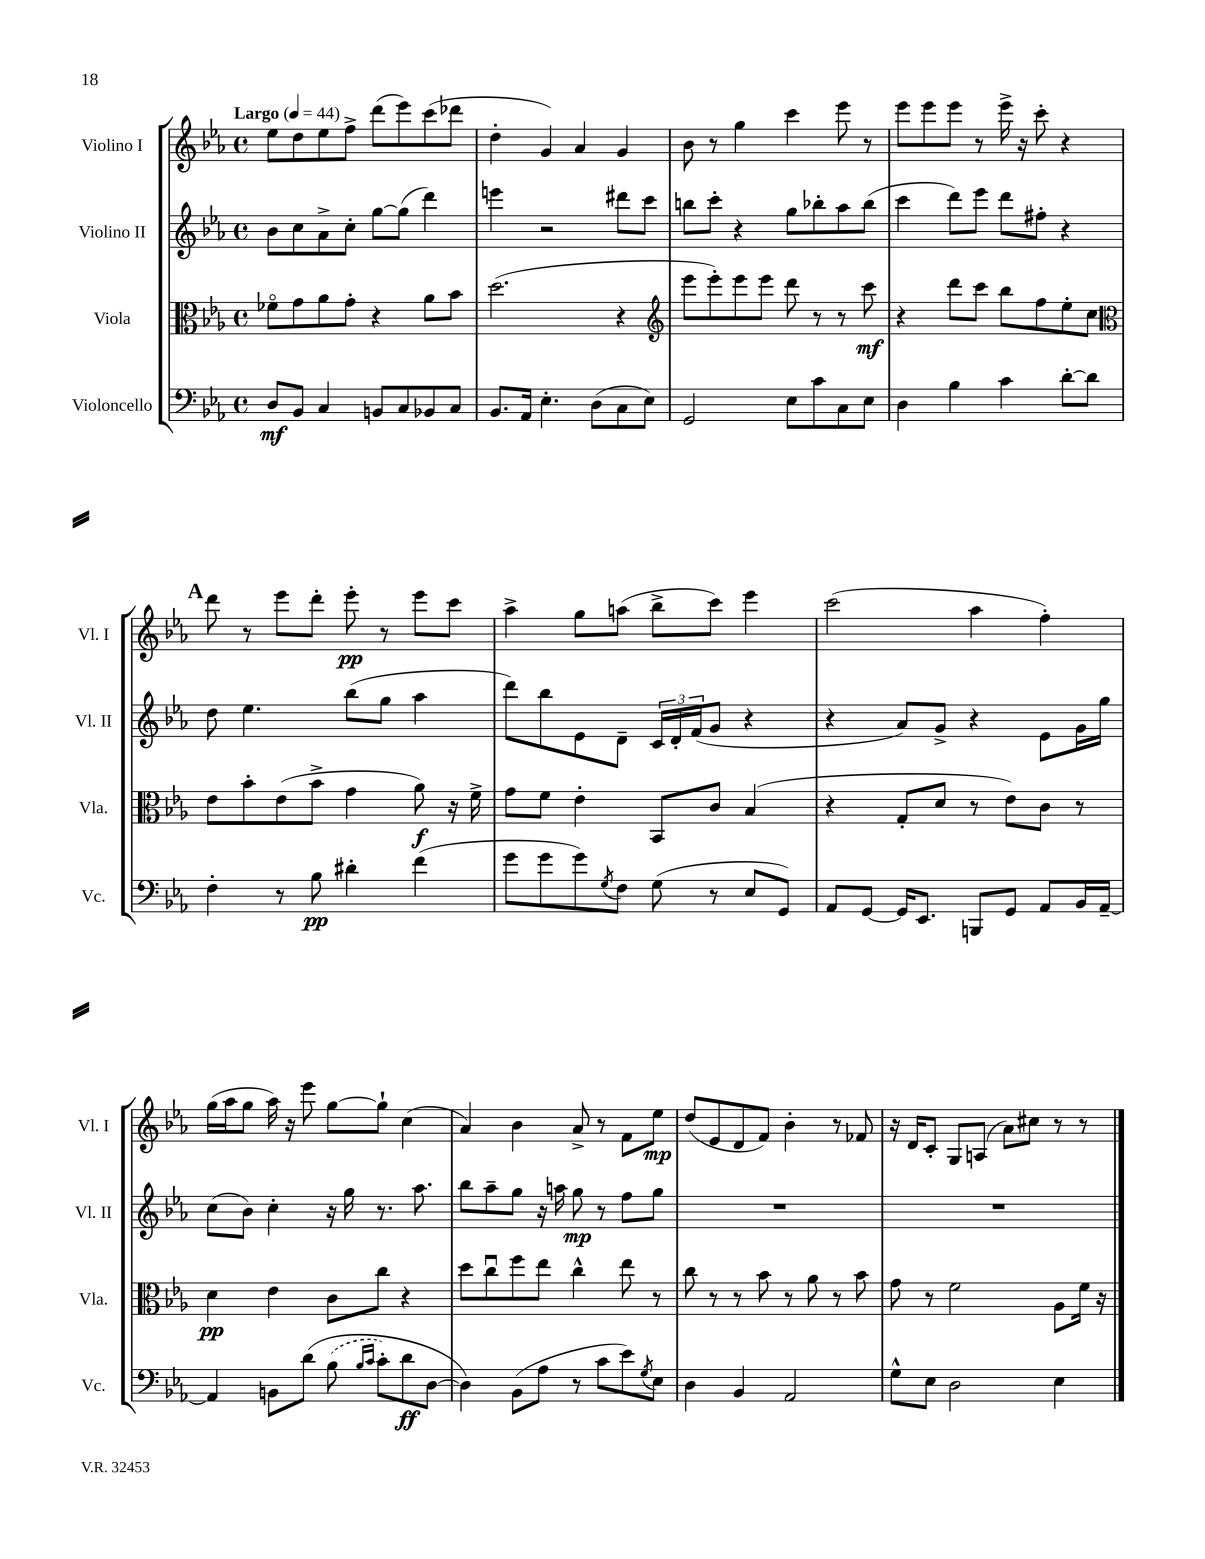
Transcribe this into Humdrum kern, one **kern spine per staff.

**kern	**dynam	**kern	**dynam	**kern	**dynam	**kern	**dynam
*part4	*part4	*part3	*part3	*part2	*part2	*part1	*part1
*staff4	*staff4	*staff3	*staff3	*staff2	*staff2	*staff1	*staff1
*I"Violoncello	*	*I"Viola	*	*I"Violino II	*	*I"Violino I	*
*I'Vc.	*	*I'Vla.	*	*I'Vl. II	*	*I'Vl. I	*
*clefF4	*	*clefC3	*	*clefG2	*	*clefG2	*
*k[b-e-a-]	*	*k[b-e-a-]	*	*k[b-e-a-]	*	*k[b-e-a-]	*
*M4/4	*	*M4/4	*	*M4/4	*	*M4/4	*
*met(c)	*	*met(c)	*	*met(c)	*	*met(c)	*
*MM44	*	*MM44	*	*MM44	*	*MM44	*
=1	=1	=1	=1	=1	=1	=1	=1
!	!	!	!	!	!	!LO:TX:a:B:t=Largo	!
8D/L	mf	8f-X\L	.	8b-\L	.	8ee-\L	.
8BB-/J	.	8g\	.	8cc\	.	8dd\	.
4C/	.	8a-\	.	8a-^\	.	8ee-\	.
.	.	8g'\J	.	8cc'\J	.	8ff^\J	.
8BBn/L	.	4r	.	[8gg\L	.	(8ddd\L	.
8C/	.	.	.	(8gg\J]	.	8eee-\)	.
8BB-X/	.	8a-\L	.	4ddd\)	.	(8ccc\	.
8C/J	.	8b-\J	.	.	.	8ddd-X\J	.
=2	=2	=2	=2	=2	=2	=2	=2
8.BB-/L	.	(2.dd\	.	4eeen\	.	4dd'\	.
16AA-/Jk	.	.	.	.	.	.	.
4.E-'\	.	.	.	2r	.	4g/)	.
.	.	.	.	.	.	4a-/	.
(8D\L	.	.	.	.	.	.	.
8C\	.	4r	.	8ddd#X\L	.	4g/	.
8E-\J)	.	.	.	8ccc\J	.	.	.
=3	=3	=3	=3	=3	=3	=3	=3
*	*	*clefG2	*	*	*	*	*
2GG/	.	8eee-\L	.	8bbn\L	.	8b-\	.
.	.	8eee-'\)	.	8ccc'\J	.	8r	.
.	.	8eee-\	.	4r	.	4gg\	.
.	.	8eee-\J	.	.	.	.	.
8E-\L	.	8ddd\	.	8gg\L	.	4ccc\	.
8c\	.	8r	.	8bb-X'\	.	.	.
8C\	.	8r	.	8aa-\	.	8eee-\	.
8E-\J	.	8ccc\	mf	(8bb-\J	.	8r	.
=4	=4	=4	=4	=4	=4	=4	=4
4D\	.	4r	.	4ccc\	.	8eee-\L	.
.	.	.	.	.	.	8eee-\	.
4B-\	.	8ddd\L	.	8ddd\L)	.	8eee-\J	.
.	.	8ccc\J	.	8eee-\J	.	8r	.
4c\	.	8bb-\L	.	8ddd\L	.	16eee-^\	.
.	.	.	.	.	.	16r	.
.	.	8ff\	.	8ff#X'\J	.	8ccc'\	.
[8d'\L	.	8ee-'\	.	4r	.	4r	.
8d\J]	.	8cc\J	.	.	.	.	.
!!LO:LB:g=z
!!LO:REH:place=s1:t=A
=5	=5	=5	=5	=5	=5	=5	=5
*	*	*clefC3	*	*	*	*	*
4F'\	.	8e-\L	.	8dd\	.	8ddd\	.
.	.	8b-'\	.	4.ee-\	.	8r	.
8r	.	(8e-\	.	.	.	8eee-\L	.
8B-\	pp	8b-^\J	.	.	.	8ddd'\J	.
4d#X'\	.	4g\	.	(8bb-\L	.	8eee-'\	pp
.	.	.	.	8gg\J	.	8r	.
(4f\	.	8a-\)	f	4aa-\	.	8eee-\L	.
.	.	16r	.	.	.	8ccc\J	.
.	.	16f^\	.	.	.	.	.
=6	=6	=6	=6	=6	=6	=6	=6
8g\L	.	8g\L	.	8ddd\L)	.	4aa-^\	.
8g\	.	8f\J	.	8bb-\	.	.	.
8g\)	.	4e-'\	.	8e-\	.	8gg\L	.
8qG/	.	.	.	.	.	.	.
8F\J	.	.	.	8d~\J	.	(8aan\J	.
(8G\	.	8BB-/L	.	24c/LL	.	8bb-^\L	.
.	.	.	.	24d'/	.	.	.
.	.	.	.	(24f/J	.	.	.
8r	.	8c/J	.	8g/J	.	8ccc\J)	.
8E-/L	.	(4B-/	.	4r	.	4eee-\	.
8GG/J)	.	.	.	.	.	.	.
=7	=7	=7	=7	=7	=7	=7	=7
8AA-/L	.	4r	.	4r	.	(2ccc\	.
[8GG/J	.	.	.	.	.	.	.
16GG/KL]	.	8G'/L	.	8a-/L)	.	.	.
8.EE-/J	.	.	.	.	.	.	.
.	.	8d/J	.	8g^/J	.	.	.
8BBBn/L	.	8r	.	4r	.	4aa-\	.
8GG/J	.	8e-\L)	.	.	.	.	.
8AA-/L	.	8c\J	.	8e-\L	.	4ff'\)	.
16BB-/L	.	8r	.	16g\L	.	.	.
[16AA-~/JJ	.	.	.	16gg\JJ	.	.	.
!!LO:LB:g=z
=8	=8	=8	=8	=8	=8	=8	=8
4AA-/]	.	4d\	pp	(8cc\L	.	(16gg\LL	.
.	.	.	.	.	.	16aa-\J	.
.	.	.	.	8b-\J)	.	8gg\J	.
8BBn\L	.	4e-\	.	4cc'\	.	16aa-\)	.
.	.	.	.	.	.	16r	.
(8d\J	.	.	.	.	.	8eee-\	.
(8B-\	.	8c\L	.	16r	.	[8gg\L	.
.	.	.	.	16gg\	.	.	.
16qqB-/LL	.	.	.	.	.	.	.
16qqc/JJ	.	.	.	.	.	.	.
8c'\L)	.	8cc\J	.	8.r	.	8gg`\J]	.
8d\	ff	4r	.	.	.	(4cc\	.
.	.	.	.	8.aa-\	.	.	.
[8D\J	.	.	.	.	.	.	.
=9	=9	=9	=9	=9	=9	=9	=9
4D\])	.	8dd\L	.	8bb-\L	.	4a-/)	.
.	.	8ccu\	.	8aa-~\	.	.	.
(8BB-\L	.	8ff\	.	8gg\J	.	4b-\	.
8A-\J	.	8ee-\J	.	16r	.	.	.
.	.	.	.	16aan\	.	.	.
8r	.	4cc^^\	.	8gg\	mp	8a-^/	.
8c\L	.	.	.	8r	.	8r	.
8e-\)	.	8ee-\	.	8ff\L	.	8f\L	.
8qG/	.	.	.	.	.	.	.
8E-\J	.	8r	.	8gg\J	.	8ee-\J	mp
=10	=10	=10	=10	=10	=10	=10	=10
4D\	.	8cc\	.	1r	.	(8dd/L	.
.	.	8r	.	.	.	8e-/	.
4BB-/	.	8r	.	.	.	8d/	.
.	.	8b-\	.	.	.	8f/J)	.
2AA-/	.	8r	.	.	.	4b-'\	.
.	.	8a-\	.	.	.	.	.
.	.	8r	.	.	.	8r	.
.	.	8b-\	.	.	.	8f-X/	.
=11	=11	=11	=11	=11	=11	=11	=11
8G^^\L	.	8g\	.	1r	.	16r	.
.	.	.	.	.	.	16d/KL	.
8E-\J	.	8r	.	.	.	8c'/J	.
2D\	.	2f\	.	.	.	8G/L	.
.	.	.	.	.	.	(8An/J	.
.	.	.	.	.	.	8a-\L)	.
.	.	.	.	.	.	8cc#X\J	.
4E-\	.	8A-\L	.	.	.	8r	.
.	.	16f\Jk	.	.	.	8r	.
.	.	16r	.	.	.	.	.
==	==	==	==	==	==	==	==
*-	*-	*-	*-	*-	*-	*-	*-
